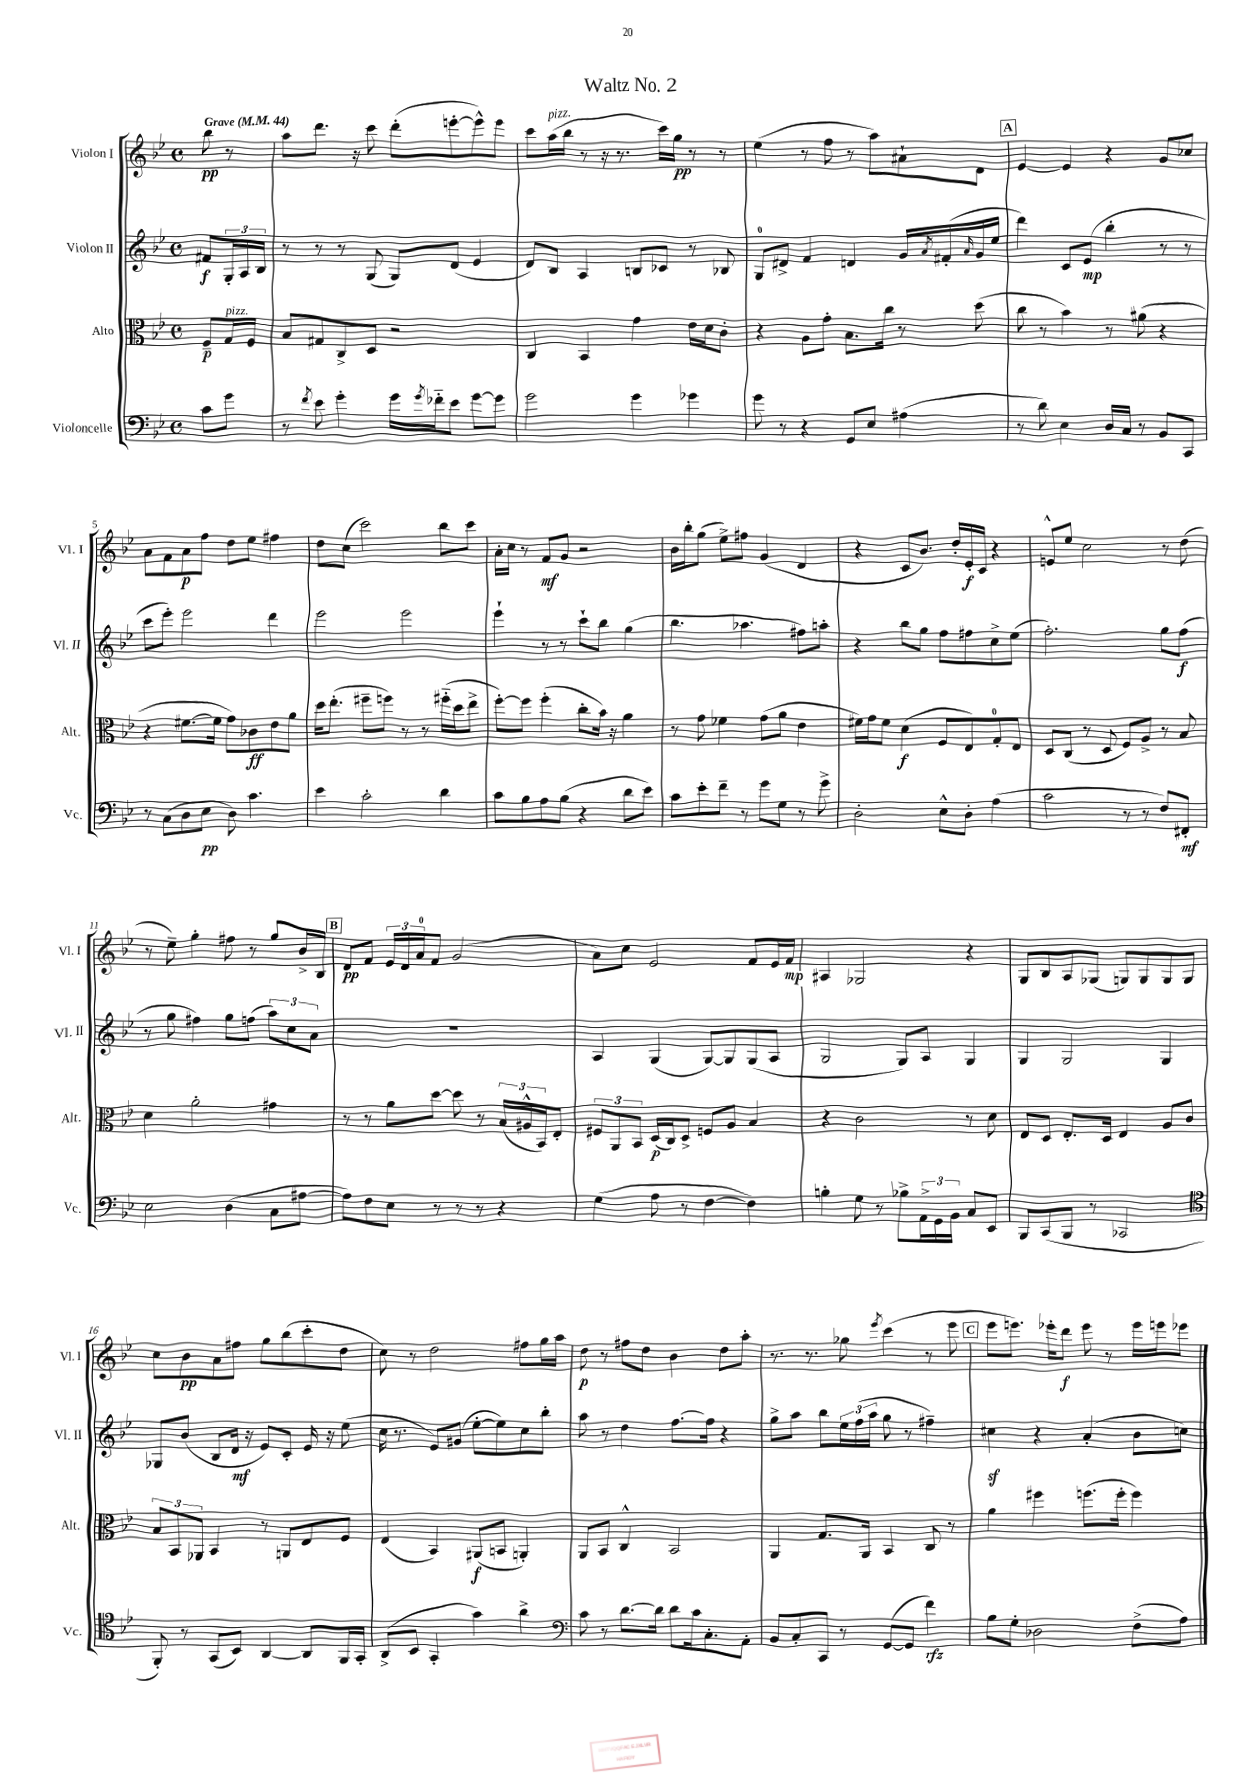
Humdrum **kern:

**kern	**kern	**kern	**kern
*staff4	*staff3	*staff2	*staff1
*clefF4	*clefC3	*clefG2	*clefG2
*k[b-e-]	*k[b-e-]	*k[b-e-]	*k[b-e-]
*M4/4	*M4/4	*M4/4	*M4/4
*met(c)	*met(c)	*met(c)	*met(c)
*MM44	*MM44	*MM44	*MM44
8c\L	8F~/L	8f#/L	8bb-\
8g\J	16G/L	24G'/L	8r
.	.	24A/	.
.	16F/JJ	.	.
.	.	24B-/JJ	.
=	=	=	=
8r	8B-/L	8r	8aa\L
8qf/	.	.	.
8e-\	8G#/	8r	8.ddd\J
4g'\	8C^/	8r	.
.	.	.	16r
.	8D/J	(8G/	8ccc\
16g\LL	2r	8G/L)	(8ddd'\L
8qg/	.	.	.
16f-'~\J	.	.	.
8e-\J	.	(8d/J	[8eee'\
[8g\L	.	4e-/	8eee^^\])
8g\]J	.	.	8eee\J
=	=	=	=
2g\	4C/	8d/L)	8ccc\L
.	.	8B-/J	(16aa\L
.	.	.	16bb-\JJ
.	4BB-/	4A/	8r
.	.	.	16r
.	.	.	8.r
4g\	4g\	8B/L	.
.	.	8c-/J	16ccc\LL)
.	.	.	16gg\JJ
4g-\	16e-\LL	8r	8r
.	16d\J	.	.
.	8c'\J	8B-/	8r
=	=	=	=
8g\	4r	8G/L	(4ee-\
8r	.	8d#^/J	.
4r	8A\L	4f/	8r
.	8g'\J	.	8ff\
8GG/L	8.B-\L	4d/	8r
8E-/J	.	.	8aa\L)
.	16cc\Jk	.	.
(4A#\	8r	16g/LL	8a#`\
.	.	8qa/	.
.	.	(16f#'/	.
.	.	16qqa/	.
.	(8dd\	16g/	8d\J
.	.	16ee-/JJ	.
=	=	=	=
8r	8cc\	4ddd\)	[4e-/
8d\)	8r	.	.
4E-\	4b-\)	8c/L	4e-/]
.	.	(8e-/J	.
16D/LL	8r	4bb-'\	4r
16C/JJ	.	.	.
8r	(8a#\	.	.
8BB-/L	4r	8r	8g/L
8CC/J	.	8r	8cc-/J
=	=	=	=
8r	4r	8ccc\L	8a\L
(8C\L	.	8eee-'\J)	8f\
8D\	[8.f#\L	2eee-\	8a\
8E-\J	.	.	8ff\J
.	16f#\]Jk	.	.
8D\)	8g\L)	.	8dd\L
4.c\	8c-\	.	8ee-\J
.	8e-\	4ddd\	4ff#\
.	8a\J	.	.
=	=	=	=
4e-\	16dd\LK	2eee-\	8dd\L
.	(8.ee-'\J	.	.
.	.	.	(8cc\J
2c'\	8ff#~\L	.	2ccc\)
.	8ff\J)	.	.
.	8r	2eee-\	.
.	8r	.	.
4d\	(16ff#'~\LL	.	8bb-\L
.	16dd\J	.	.
.	8ee-^\J	.	8ccc\J
=	=	=	=
8c\L	[8ff'\L)	4eee-`\	16a'\LL
.	.	.	16cc\JJ
8B-\	8ff\]J	.	8r
8A\	(4ff'\	8r	8f/L
(8B-\J	.	8r	8g/J
4r	8cc'\L	8ccc`\L	2r
.	16b-\Jk)	8bb-\J	.
.	16r	.	.
8d\L	4a\	(4gg\	.
8e-\J)	.	.	.
=	=	=	=
8c\L	8r	4.bb-\	16b-\LL
.	.	.	16bb-'\J
8e-'\	8g\	.	(8gg\J
8f~\J	4f-\	.	8ee-^\L)
8r	.	4.aa-\	8ff#\J
8g\L	(8g\L	.	(4g/
8G\J	8a\J	.	.
8r	4e-\	8ff#\L)	4d/
8g^\	.	8aa'\J	.
=	=	=	=
2D'\	16f#\LL)	4r	4r
.	16g\J	.	.
.	8f#\J	.	.
.	(4d\	8bb-\L	8c/L
.	.	8gg\J	8.b-/J)
8E-^^\L	8F/L	8ff\L	.
.	.	.	16dd'/LL
8D'\J	8E-/)	8ff#\	16e-'/
.	.	.	16c/JJ
(4A\	8G'/	8cc^\	4r
.	8E-/J	(8ee-\J	.
=	=	=	=
2c\	8D/L	2.ff'\)	8e^^/L
.	(8C/J	.	8ee-/J
.	8r	.	2cc\
.	8D/	.	.
8r	8F/L)	.	.
8r	8A^/J	.	.
8F/L)	8r	8gg\L	8r
8FF#'/J	8B-/	(8ff\J	(8dd\
=	=	=	=
2E-\	4d\	8r	8r
.	.	8gg\	8ee-~\)
.	2a'\	4ff#\)	4gg'\
(4D\	.	8gg\L	8ff#\
.	.	(8ff\J	8r
8C\L	4g#\	12aa\L)	8gg/L
.	.	12cc\	.
[8A#\J	.	.	16b-^/L
.	.	12a\J	.
.	.	.	16B-/JJ
=	=	=	=
8A#\]L)	8r	1r	8d/L
8F\	8r	.	8f/J
8E-\J	8a\L	.	24e-/LL
.	.	.	24d/
.	.	.	24a/J
8r	[8dd\J	.	8f/J
8r	8dd\]	.	(2g/
8r	8r	.	.
4r	(24B-/LL	.	.
.	24A#^^/	.	.
.	24BB-/J)	.	.
.	8E-'/J	.	.
=	=	=	=
(4G\	12F#/L	4A/	8a\L)
.	12AA/	.	.
.	.	.	8cc\J
.	12BB-/J	.	.
8A\	(16D/LL	(4G/	2e-/
.	16C/J)	.	.
8r	8D^/J	.	.
[4F\	8F/L	[8G/L)	.
.	8A/J	8G/]	.
4F\])	4B-/	(8G/	8f/L
.	.	8A/J	16e-/L
.	.	.	16f/JJ
=	=	=	=
4B'\	4r	2G/	4A#/
8G\	2c\	.	2G-/
8r	.	.	.
8B-^\L	.	8G/L)	.
24AA^\L	.	8A/J	.
24GG\	.	.	.
24BB-\JJ	.	.	.
8C/L	8r	4G/	4r
8EE-/J	8d\	.	.
=	=	=	=
8BBB-/L	8E-/L	4G/	8G/L
(8CC/	8D/J	.	8B-/
8BBB-/J	8.E-'/L	2G/	8A/
8r	.	.	(8G-/J
.	16D/Jk	.	.
2CC-/	4E-/	.	8G/L)
.	.	.	8G/
.	8A/L	4G/	8G/
.	8c/J	.	8G/J
=	=	=	=
*clefC4	*	*	*
8FF'/)	12B-/L	8G-/L	8cc\L
.	12BB-/	.	.
8r	.	(8b-/J	8b-\
.	12AA-/J	.	.
(8GG/L	4BB-/	8B-/L	8a\
8BB-/J)	.	16d/Jk	8ff#\J
.	.	16r	.
[4AA/	8r	8e-/L)	8gg\L
.	8AA/L	8c'/J	(8bb-\
8AA/]L	8E-/	16e-/	8ccc'\
.	.	16r	.
16FF/L	8F/J	(8ee-\	8dd\J
16GG'/JJ	.	.	.
=	=	=	=
(8AA^/L	(4E-/	16cc\	8cc\)
.	.	8.r	.
8BB-/J	.	.	8r
4GG'/	4BB-/)	8e-/L)	2dd\
.	.	(8g#/J	.
4g\)	(8AA#/L	[8ee-'\L	.
.	8BB/J	8ee-\])	.
4a^\	4AA'/)	8cc\	8ff#\L
.	.	8bb-'\J	16gg\L
.	.	.	16aa\JJ
=	=	=	=
*clefF4	*	*	*
8c\	8AA/L	8aa\	8dd\
8r	8BB-/J	8r	8r
[8.d\L	4C^^/	4dd\	8ff#\L
.	.	.	8dd\J
16d\]Jk	.	.	.
8d\L	2BB-/	[8.ff\L	4b-\
16c\k	.	.	.
8.C'\	.	16ff\]Jk	.
.	.	4r	8dd\L
8AA'\J	.	.	8aa'\J
=	=	=	=
8BB-/L	4AA/	8gg^\L	8.r
8C'/	.	8aa\J	.
.	.	.	8.r
8CC/J	8.G/L	8bb-\L	.
8r	.	24ee-\L	8gg-\
.	.	(24ff\	.
.	16AA/Jk	.	.
.	.	24aa\JJ	.
.	.	.	8qeee-/
([8GG/L	4BB-/	8gg\	(4ccc\
8GG/]J	.	8r	.
4f\)	8C/	4ff#~\)	8r
.	8r	.	8eee-\
=	=	=	=
8B-\L	4a\	4cc#\	8eee-\L
8G'\J	.	.	8.eee\J)
2D-\	4ff#\	4r	.
.	.	.	16eee-'\LK
.	.	.	8ddd\J
.	(8.ff\L	(4a'/	8eee-\
.	.	.	8r
.	16ff'\Jk	.	.
(8F^\L	4ff\)	8b-\L	16eee-\LL
.	.	.	16eee\J
8A\J)	.	8cc\J)	8eee-\J
==	==	==	==
*-	*-	*-	*-
